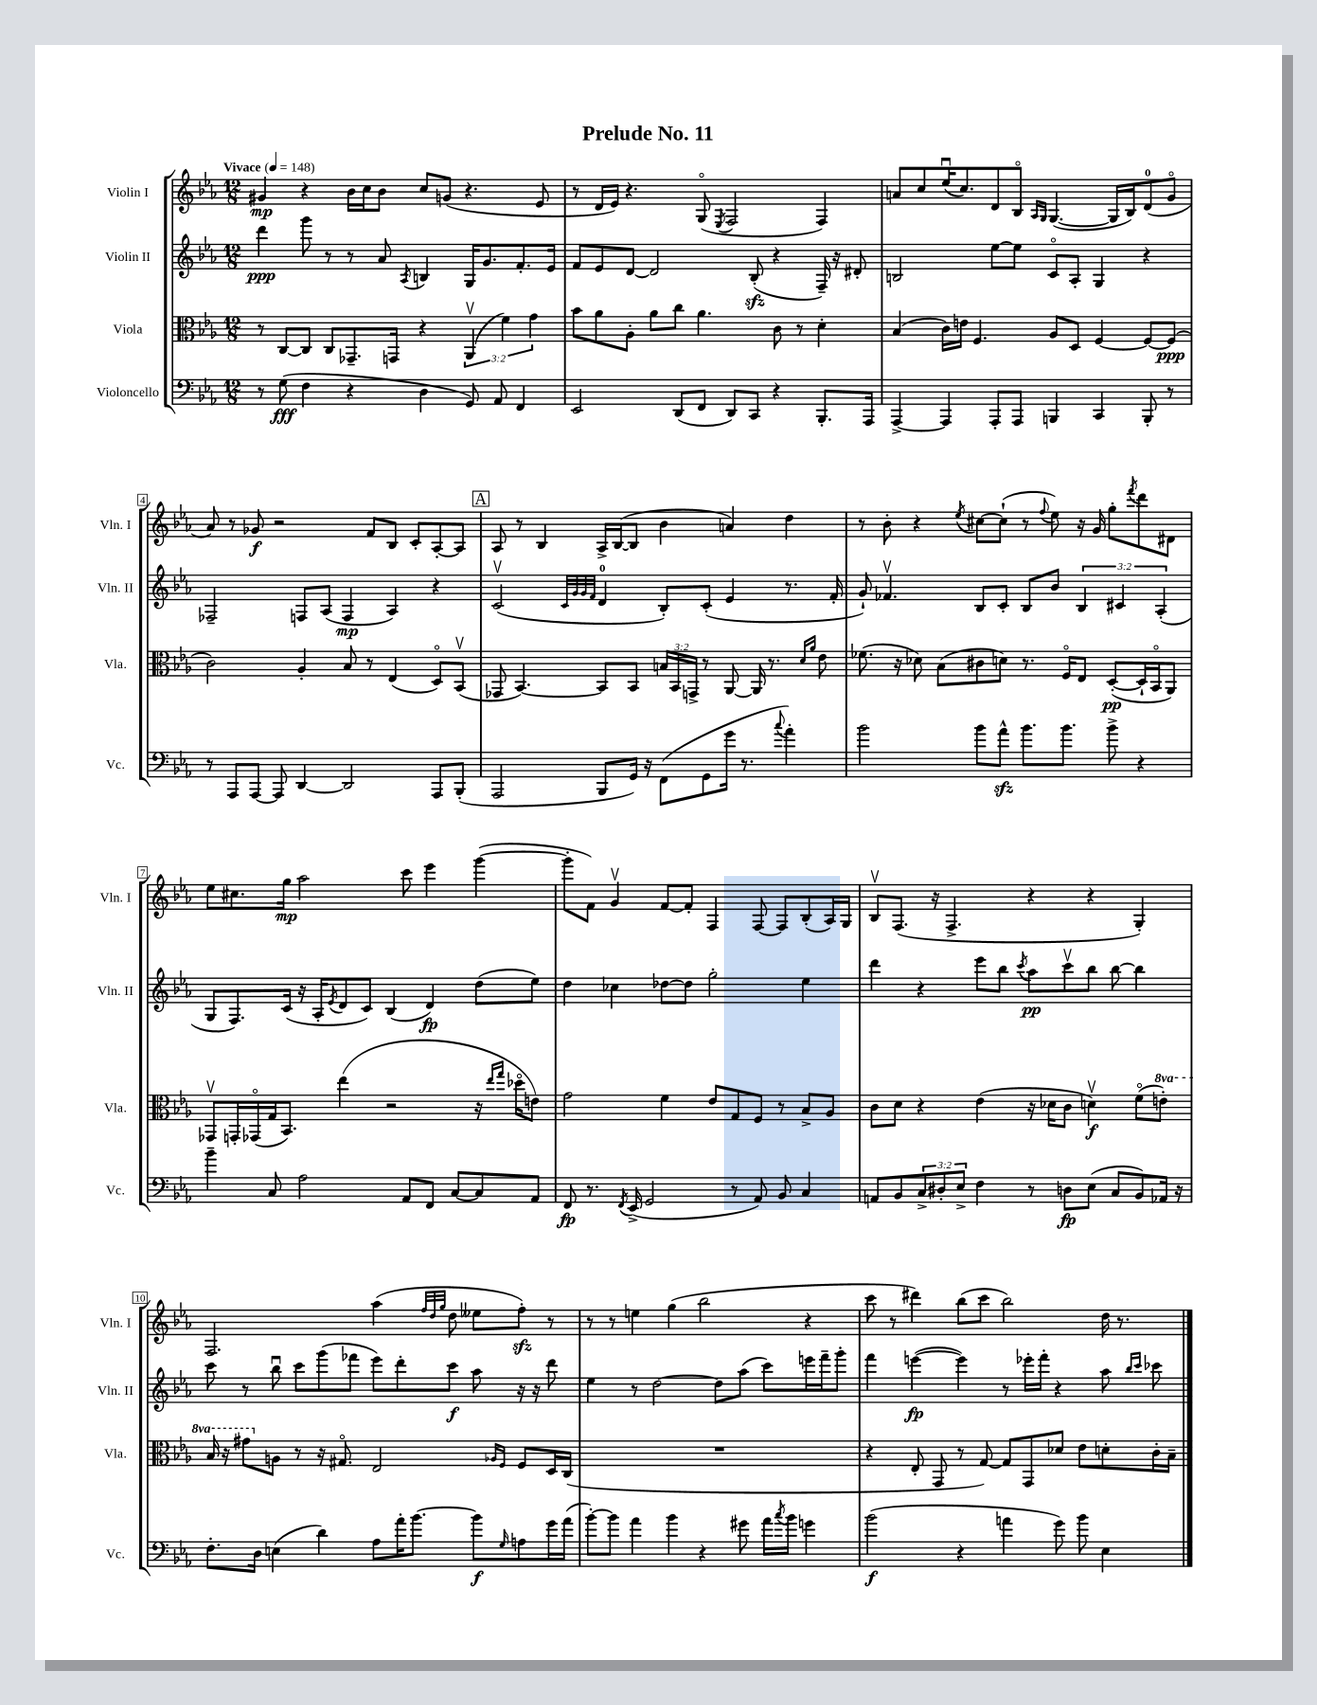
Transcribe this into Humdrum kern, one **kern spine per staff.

**kern	**kern	**kern	**kern
*staff4	*staff3	*staff2	*staff1
*clefF4	*clefC3	*clefG2	*clefG2
*k[b-e-a-]	*k[b-e-a-]	*k[b-e-a-]	*k[b-e-a-]
*M12/8	*M12/8	*M12/8	*M12/8
*MM148	*MM148	*MM148	*MM148
8r	8r	4ddd	4g#
(8G	[8C	.	.
4F	8C]	8ggg	4r
.	8C	8r	.
4r	8.GG-~	8r	16b-
.	.	.	16cc
.	.	8a-	8b-
.	16GG	.	.
.	.	8qA-	.
4D	4r	4B	8cc
.	.	.	(8g
8GG)	(6AA-v	16G	4.r
.	.	8.g	.
8AA-	.	.	.
.	6f)	.	.
4FF	.	8.f'	.
.	6g	.	.
.	.	.	8e-
.	.	16e-	.
=	=	=	=
2EE-	8b-	8f	8r
.	8a-	8e-	16d
.	.	.	16e-)
.	8A-'	[8d	4.r
.	8a-	2d]	.
(8DD	8cc	.	.
8FF	4.a-	.	(8Go
.	.	.	8qE-
8DD)	.	.	2F
8CC	.	(8B-'	.
4r	8c	4r	.
.	8r	.	.
8.BBB-'	4d'	16F~)	4F)
.	.	16r	.
.	.	8d#'	.
16AAA-	.	.	.
=	=	=	=
[4AAA-^	(4B-	2B	8a
.	.	.	8cc
4AAA-]	16c)	.	(16ee-u
.	16e	.	8.cc)
.	4.F	.	.
8AAA-'	.	[8ee-	8d
8AAA-	.	8ee-]	8B-o
.	.	.	16qqA-
.	.	.	16qqG
4BBB	8A-	8co	([4.G
.	8D	8A-'	.
4CC	[4F	4G	.
.	.	.	16G]
.	.	.	16B-)
8BBB'	8F_	4r	(8d
8r	(8F]	.	8go
=	=	=	=
8r	2c)	2F-~	8a-)
8AAA-	.	.	8r
[8AAA-	.	.	8g-
8AAA-]	.	.	2r
[4DD	4A-'	8F	.
.	.	(8A-	.
2DD]	8B-	4F	.
.	8r	.	8f
.	(4E-	4A-)	8B-
.	.	.	8c'
8AAA-	8Do)	4r	[8A-'
(8BBB-'	(8BB-v	.	8A-]
=	=	=	=
2AAA-	8GG-	(2cv	8A-
.	[4.BB-)	.	8r
.	.	.	4B-
.	.	32qqc	.
.	.	32qqg	.
.	.	32qqg	.
.	.	32qqf	.
8BBB-	8BB-]	4d	16A-^
.	.	.	([16B-
16GG)	8BB-	.	8B-]
16r	.	.	.
(8FF	24B	8B-')	4b-
.	24BB-	.	.
.	24GG^	.	.
8GG	8r	(8c'	.
16g	[8AA-	4e-	4a)
8.r	.	.	.
.	16AA-]	.	.
.	8.r	.	.
8qqcc	.	.	.
4a-')	.	8.r	4dd
.	16qqd	.	.
.	16qqa-	.	.
.	8e-	.	.
.	.	16f'	.
=	=	=	=
2b-	(8.f-	8g`)	8r
.	.	4.f-v	8b-'
.	16r	.	.
.	8d-)	.	4r
.	(8B-	.	.
.	.	.	8qee-
8b-	8c#	8B-	[8cc#
8a-^^	8d)	8c'	(8cc#`]
8.b-	8.r	8B-	8r
.	.	.	8qqff
.	.	8b-	8ee-)
8.b-	16Fo	.	.
.	8E-	6B-	16r
.	.	.	16g
8b-^	([8D'	.	8gg'
.	.	6c#	.
.	.	.	8qfff
4r	16D`]	.	8ddd
.	16BB-o	.	.
.	.	(6A-'	.
.	8AA-)	.	8d#
=	=	=	=
4b-~	8GG-v	8G	8ee-
.	16GG'	8.F)	8.cc#
.	(16GG-o	.	.
8C	16G	.	.
.	8.BB-)	(16c	16gg
2A-	.	16r	2aa-
.	.	16A-'	.
.	.	8qe-	.
.	(4ee-	8d	.
.	.	8c)	.
.	2r	(4B-	.
8AA-	.	.	8ccc
8FF	.	4d)	4eee-
[8C	.	.	.
8C]	16r	(8dd	([4ggg
.	16qqee-	.	.
.	16qqgg	.	.
.	16dd-o	.	.
8AA-	8e)	8ee-)	.
=	=	=	=
8FF	2g	4dd	8ggg']
8.r	.	.	8f)
.	.	4cc-	4gv
8qFF	.	.	.
(16EE-^	.	.	.
2GG	.	.	.
.	4f	[8dd-	[8f
.	.	8dd-]	8f']
.	8e-	2gg'	4F
8r	8G	.	.
8AA-)	8F	.	[8F
8BB-	8r	.	8F]
4C	8B-^	4ee-	(8B-'
.	8A-	.	16A-)
.	.	.	16G
=	=	=	=
8AA	8c	4ddd	8B-v
8BB-	8d	.	(8.F
12C^	4r	4r	.
.	.	.	16r
12D#'	.	.	.
.	.	.	4.F^
12E-^	.	.	.
4F	(4e-	8eee-	.
.	.	8bb-	.
.	.	8qccc	.
8r	16r	8aa-	4r
.	16d-	.	.
8D	8c	8cccv	.
(8E-	4dv)	8bb-	4r
8C	.	[8bb-	.
8BB-)	(8fo	4bb-]	4G')
16AA-	8ee')	.	.
16r	.	.	.
=	=	=	=
8.F'	16b-	8ccc	2.F
.	16r	.	.
.	8gg#	8r	.
16D	.	.	.
(4E	8A	8bb-u	.
.	8r	8ccc	.
4d)	16r	(8ggg	.
.	8.G#o	.	.
.	.	8fff-	.
8A-	2E-	8eee-)	(4aa-
16a-'	.	8ddd'	.
[8.b-	.	.	.
.	.	.	32qqff
.	.	.	32qqdd
.	.	.	32qqgg
.	.	8ccc	8dd
8b-]	.	8aa-	8ee--
.	16qqA-	.	.
16qqG	16qqF	.	.
8A	8F	16r	8ff')
.	.	16r	.
16g	16D	8ddd	8r
(16a-	(16C	.	.
=	=	=	=
[8b-')	1.r	4ee-	8r
8b-]	.	.	8r
4a-	.	8r	4ee
.	.	[2dd	.
4b-	.	.	(4gg
4r	.	.	2bb-
.	.	8dd]	.
8g#	.	(8aa-	.
16a-	.	8ccc)	.
8qcc	.	.	.
16b-	.	.	.
4g	.	16eee	4r
.	.	16fff~	.
.	.	8ggg'	.
=	=	=	=
(2b-	4r	4fff	8ccc
.	.	.	8r
.	8E-'	([4eee	4ddd#)
.	8GG	.	.
4r	8r	4eee])	(8bb-
.	[8G)	.	8ccc
4a	8G]	8r	2bb-)
.	8GG	16eee-'	.
.	.	16fff'	.
8g)	8d-	4r	.
8b-	8e-	.	.
4E-	8d'	8aa-	16dd
.	.	.	8.r
.	.	16qqbb-	.
.	.	16qqccc	.
.	16c'	8ccc-	.
.	16B-~	.	.
==	==	==	==
*-	*-	*-	*-
